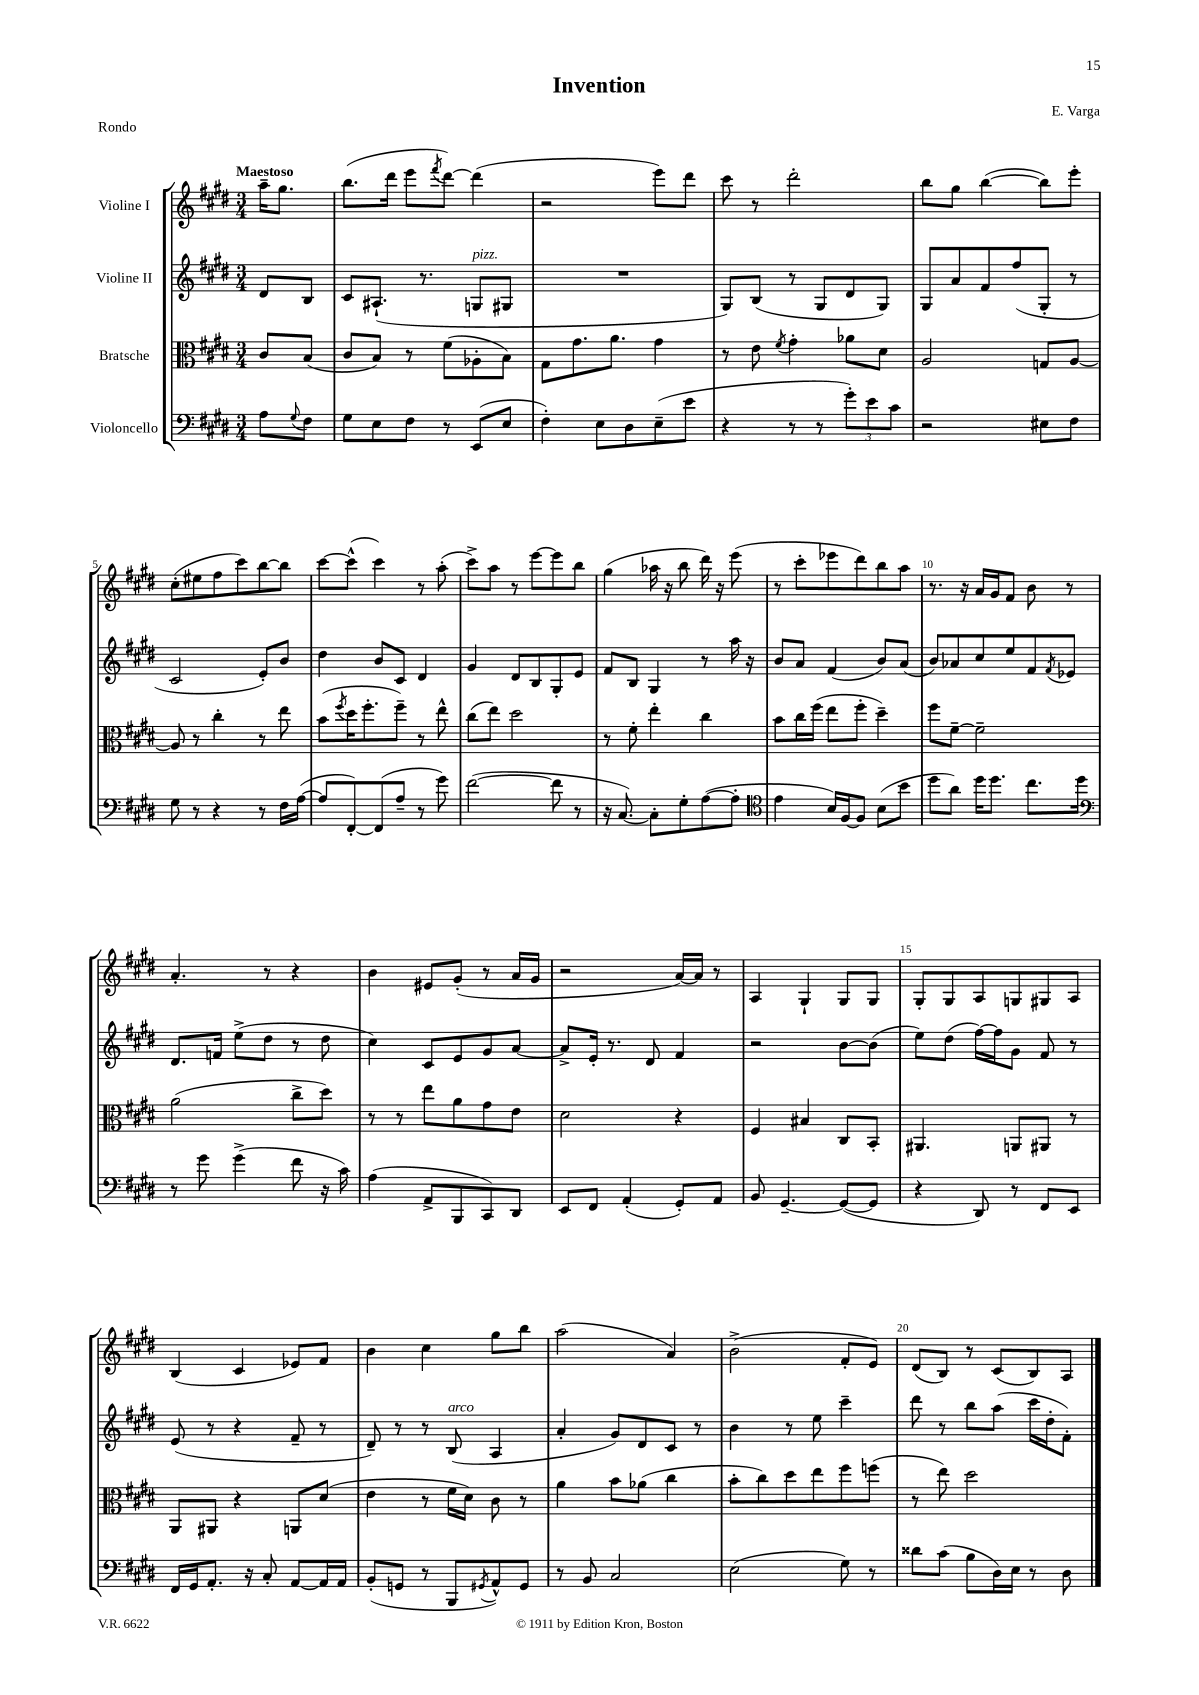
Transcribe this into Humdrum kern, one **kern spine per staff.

**kern	**kern	**kern	**kern
*part4	*part3	*part2	*part1
*staff4	*staff3	*staff2	*staff1
*I"Violoncello	*I"Bratsche	*I"Violine II	*I"Violine I
*clefF4	*clefC3	*clefG2	*clefG2
*k[f#c#g#d#]	*k[f#c#g#d#]	*k[f#c#g#d#]	*k[f#c#g#d#]
*M3/4	*M3/4	*M3/4	*M3/4
=	=	=	=
!	!	!	!LO:TX:a:B:t=Maestoso
8A\L	8c#/L	8d#/L	16aa~\KL
.	.	.	8.gg#\J
8qqG#/	.	.	.
8F#\J	(8B/J	8B/J	.
=1	=1	=1	=1
8G#\L	8c#/L	8c#/L	(8.bb\L
8E\	8B/J)	(8.A#X`/J	.
.	.	.	16ddd#\Jk
8F#\J	8r	.	8eee\L
.	.	8.r	.
.	.	.	8qfff#/
8r	(8f#\L	.	[8ddd#\J)
!	!	!LO:TX:a:i:t=pizz.	!
(8EE/L	8A-X'\	8Gn/L	(4ddd#\]
8E/J	8B\J)	8G#X/J	.
=2	=2	=2	=2
4F#'\)	8G#\L	2.r	2r
.	8.g#\	.	.
8E\L	.	.	.
.	8.a\J	.	.
8D#\	.	.	.
(8E~\	4g#\	.	8eee\L)
8e\J	.	.	8ddd#\J
=3	=3	=3	=3
4r	8r	8G#/L)	8ccc#\
.	8e\	(8B/J	8r
.	8qf#/	.	.
8r	4g#'\	8r	2ddd#'\
8r	.	8G#/L	.
12g#'\L)	8a-X\L	8d#/	.
12e\	.	.	.
.	8d#\J	8G#/J)	.
12c#\J	.	.	.
=4	=4	=4	=4
2r	2A/	8G#/L	8bb\L
.	.	8a/	8gg#\J
.	.	8f#/	([4bb\
.	.	(8ff#/	.
8E#X\L	8Gn/L	8G#'/J	8bb\L])
8F#\J	[8A/J	8r	8eee'\J
!!LO:LB:g=z
=5	=5	=5	=5
8G#\	8A/]	2c#/	(8cc#'\L
8r	8r	.	8ee#X\
4r	4cc#'\	.	8ff#\
.	.	.	8ccc#\)
8r	8r	8e'/L)	[8bb\
16F#\LL	8ee\	8b/J	8bb\J]
([16A\JJ	.	.	.
=6	=6	=6	=6
8A/L]	(8b\L	4dd#\	[8ccc#\L
.	8qff#/	.	.
[8FF#'/)	16dd#\K	.	(8ccc#^^\J]
.	8.ff#'\	.	.
(8FF#/]	.	8b/L	4ccc#\)
8A~/J	8ff#~\J)	8c#/J	.
8r	8r	4d#/	8r
8g#\)	8ee^^\	.	(8aa'\
=7	=7	=7	=7
([2f#\	(8cc#\L	4g#/	8ccc#^\L)
.	8ee\J)	.	8aa\J
.	2dd#\	8d#/L	8r
.	.	8B/	[8eee\L
8f#\]	.	8G#'/	8eee\]
8r	.	8e/J	8bb\J
=8	=8	=8	=8
16r	8r	8f#/L	(4gg#\
[8.C#/)	.	.	.
.	8f#'\	8B/J	.
8C#'\L]	4ee'\	4G#/	16aa-X\
.	.	.	16r
8G#'\	.	.	8bb\
([8A\	4cc#\	8r	16ddd#\)
.	.	.	16r
8A'\J]	.	16aa\	(8eee\
.	.	16r	.
=9	=9	=9	=9
*clefC4	*	*	*
4e\	8b\L	8b/L	8r
.	16cc#\L	8a/J	8ccc#'\L
.	(16ff#\JJ	.	.
16B/LL)	8ee\L	(4f#/	8eee-X\
[16F#/J	.	.	.
8F#/J]	8ff#'\J	.	8ddd#\)
(8B\L	4dd#~\)	8b/L)	8bb\
8b\J	.	(8a/J	8aa\J
=10	=10	=10	=10
8dd#\L	8ff#\L	8b/L)	8.r
8a\J)	[8f#~\J	8a-X/	.
.	.	.	16r
16dd#\KL	2f#~\]	8cc#/	16a/LL
8.dd#\J	.	.	16g#/J
.	.	8ee/	8f#/J
8.cc#\L	.	8f#/	8b\
.	.	8qf#/	.
.	.	8e-X/J	8r
16dd#\Jk	.	.	.
!!LO:LB:g=z
=11	=11	=11	=11
*clefF4	*	*	*
8r	(2a\	8.d#/L	4.a'/
8g#\	.	.	.
.	.	16fn/Jk	.
(4g#^\	.	(8ee^\L	.
.	.	8dd#\J	8r
8f#\	8cc#^\L	8r	4r
16r	8dd#\J)	8dd#\	.
16c#\)	.	.	.
=12	=12	=12	=12
(4A\	8r	4cc#\)	4b\
.	8r	.	.
8AA^/L	8ee\L	8c#/L	8e#X/L
8BBB/	8a\	8e/	(8g#'/J
8CC#/)	8g#\	8g#/	8r
8DD#/J	8e\J	[8a/J	16a/LL
.	.	.	16g#/JJ
=13	=13	=13	=13
8EE/L	2d#\	8a^/L]	2r
8FF#/J	.	16e'/Jk	.
.	.	8.r	.
(4AA'/	.	.	.
.	.	8d#/	.
8GG#'/L)	4r	4f#/	[16a/LL)
.	.	.	16a/JJ]
8AA/J	.	.	8r
=14	=14	=14	=14
8BB/	4F#/	2r	4A/
[4.GG#~/	.	.	.
.	4B#X/	.	4G#`/
(8GG#/L_	8C#/L	[8b\L	8G#/L
8GG#/J]	8BB'/J	(8b\J]	8G#/J
=15	=15	=15	=15
4r	4.AA#X/	8ee\L)	8G#'/L
.	.	(8dd#\J	8G#/
8DD#/)	.	[16ff#\LL)	8A/
.	.	16ff#\J]	.
8r	8AAn/L	8g#\J	8Gn/
8FF#/L	8AA#X/J	8f#/	8G#X/
8EE/J	8r	8r	8A/J
!!LO:LB:g=z
=16	=16	=16	=16
16FF#/LL	8AA/L	(8e/	(4B/
16GG#/J	.	.	.
8.AA'/J	8AA#X/J	8r	.
.	4r	4r	4c#/
16r	.	.	.
8C#'/	.	.	.
[8AA/L	8AAn/L	8f#~/	8e-X/L)
16AA/L]	(8d#/J	8r	8f#/J
16AA/JJ	.	.	.
=17	=17	=17	=17
(8BB'/L	4e\	8d#~/)	4b\
8GGn/J	.	8r	.
8r	8r	8r	4cc#\
!	!	!LO:TX:a:i:t=arco	!
8BBB/L	16f#\LL	(8B/	.
.	16d#\JJ)	.	.
8qGG#X/	.	.	.
8AA^^/)	8c#\	4A/	8gg#\L
8GG#/J	8r	.	8bb\J
=18	=18	=18	=18
8r	4a\	4a'/	(2aa\
8BB/	.	.	.
2C#/	8b\L	8g#/L)	.
.	(8a-X\J	8d#/	.
.	4cc#\	8c#/J	4a/)
.	.	8r	.
=19	=19	=19	=19
(2E\	8b'\L	4b\	(2b^\
.	8cc#\)	.	.
.	8dd#\	8r	.
.	8ee\	8ee\	.
8G#\)	8ff#\	4ccc#~\	8f#'/L
8r	(8ffn\J	.	8e/J)
=20	=20	=20	=20
8d##X\L	8r	8ddd#\	(8d#/L
(8c#\J	8ee\)	8r	8B/J)
8B\L	2dd#\	8bb\L	8r
16D#\L)	.	(8aa\J	(8c#/L
16E\JJ	.	.	.
8r	.	16ccc#\LL	8B/)
.	.	16dd#'\J	.
8D#\	.	8f#'\J)	8A/J
==	==	==	==
*-	*-	*-	*-
